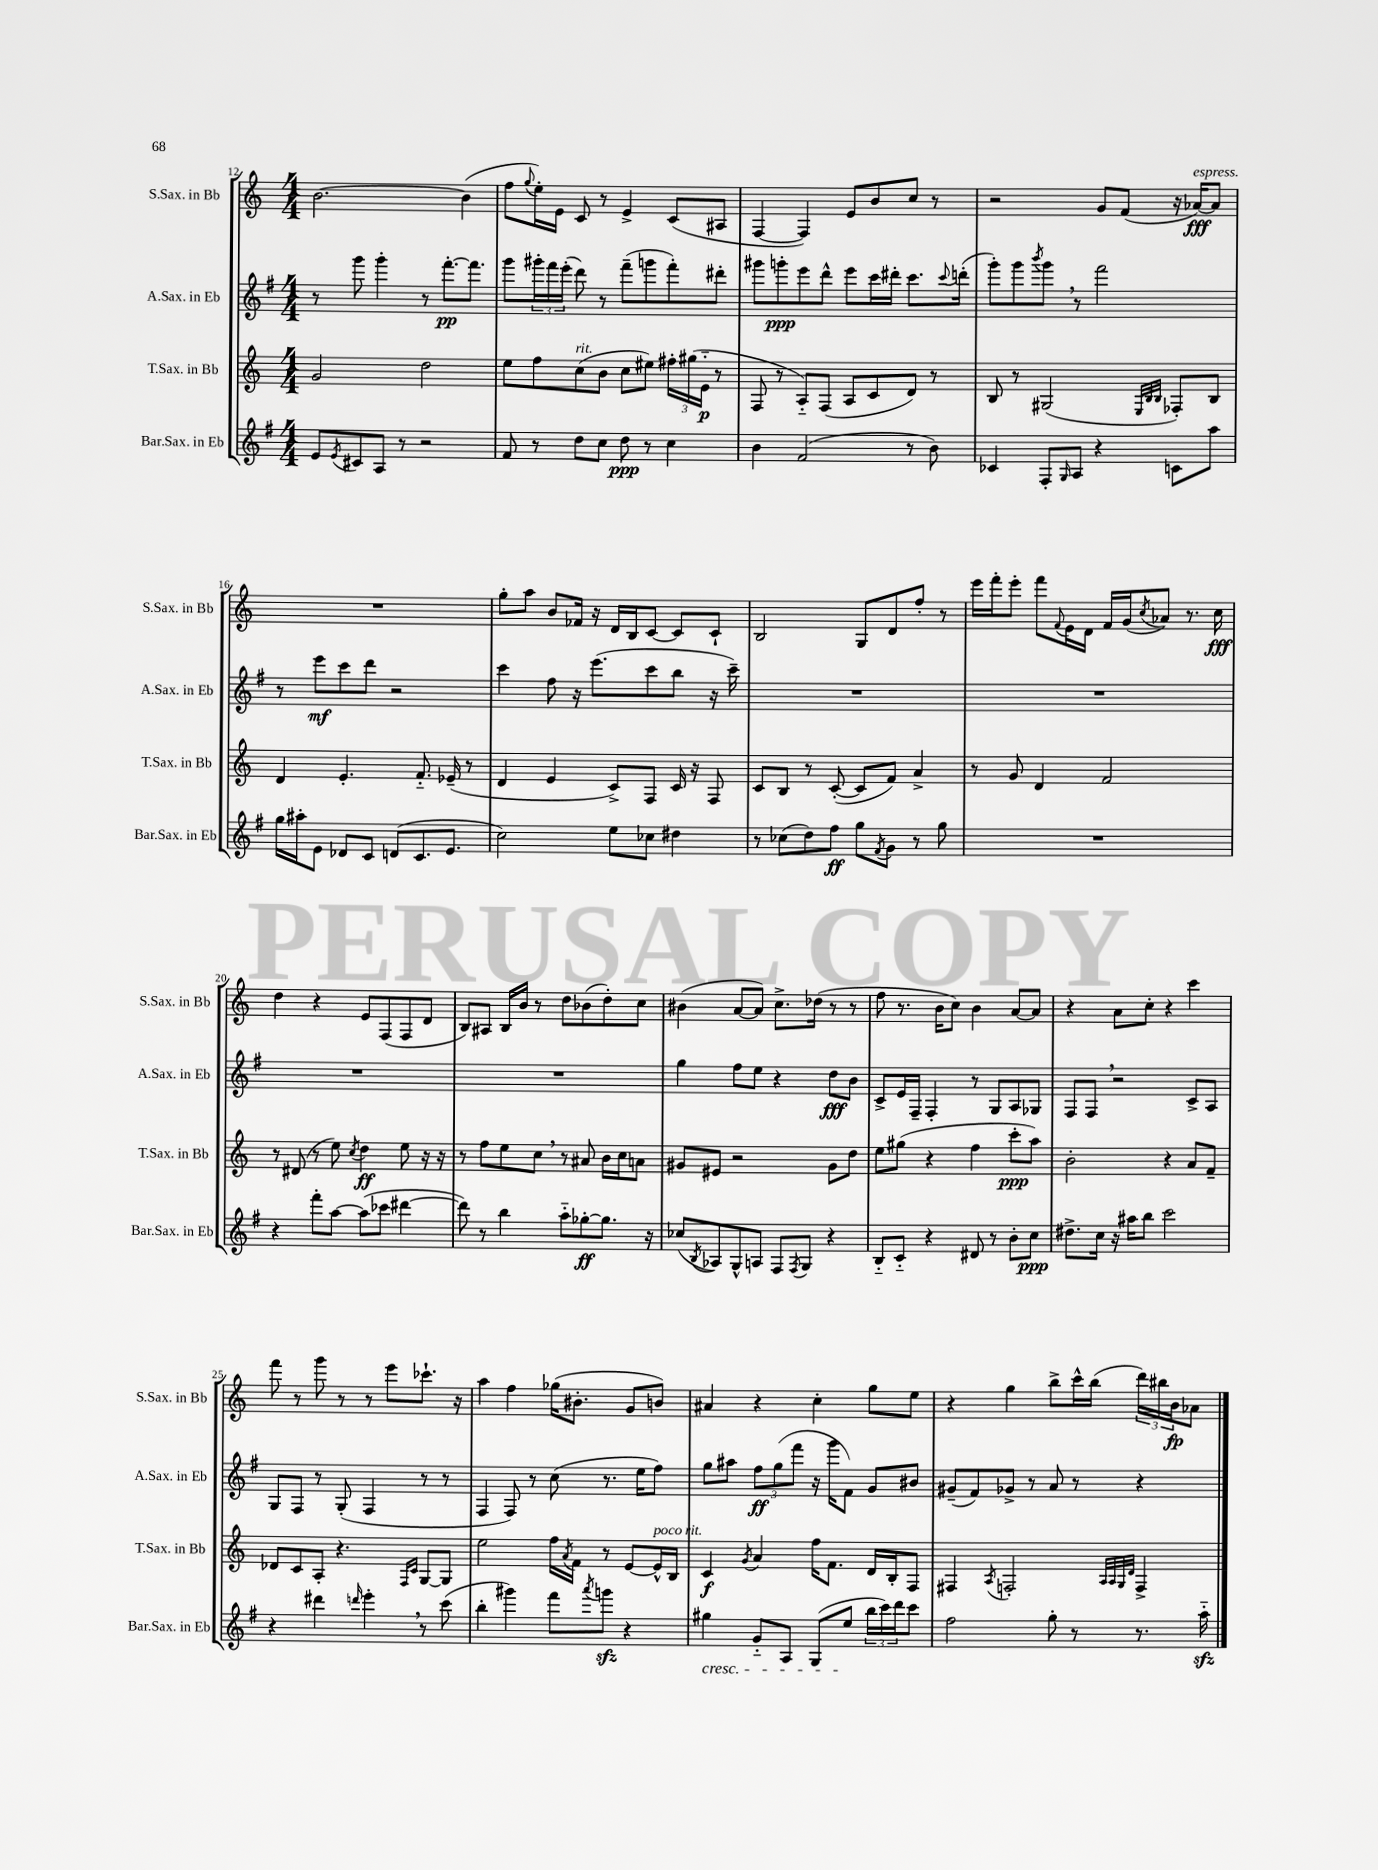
<<
\new StaffGroup <<
\new Staff = "s0" \with { instrumentName = "S.Sax. in Bb" shortInstrumentName = "S.Sax. in Bb" } {
    \clef treble \key c \major \numericTimeSignature \time 4/4
    b'2.~ b'4( |
    f''8 \appoggiatura { g''8 } e''16-.) e'16 c'8 r8 e'4-> c'8( ais8 |
    f4~ f4) e'8 b'8 c''8 r8 |
    r2 g'8 f'8( r16 aes'16~\fff^\markup { \italic "espress." }) aes'8 |
    R1 |
    g''8-. a''8 b'8 fes'16 r16 d'16 b16 c'8~ c'8 c'8-! |
    b2 g8 d'8 f''8-. r8 |
    e'''16 f'''16-. e'''8-. f'''8 \appoggiatura { f'8 } e'16 d'16 f'16 g'16( \acciaccatura { c''8 } aes'8) r8. c''16\fff |
    d''4 r4 e'8 f8( f8 d'8 |
    b8) ais8 b16 b'16 r8 d''8 bes'8( d''8-.) c''8 |
    bis'4( a'8~ a'8) c''8.-> des''16( r8 r8 |
    f''8 r8. b'16 c''8) b'4 a'8~ a'8 |
    r4 a'8 c''8-. r4 c'''4 |
    f'''8 r8 g'''8 r8 r8 e'''8 ces'''8.-! r16 |
    a''4 f''4 ges''16( bis'8.-. g'8 b'8) |
    ais'4 r4 c''4-. g''8 e''8 |
    r4 g''4 b''8-> c'''16-^ b''16( \tuplet 3/2 { d'''16) bis''16 b'16\fp } aes'8 \bar "|." |
}
\new Staff = "s1" \with { instrumentName = "A.Sax. in Eb" shortInstrumentName = "A.Sax. in Eb" } {
    \clef treble \key g \major \numericTimeSignature \time 4/4
    r8 g'''8 g'''4-. r8 fis'''8.~-.\pp fis'''8. |
    g'''8 \tuplet 3/2 { gis'''16-. fis'''16 e'''16-.( } d'''8) r8 fis'''8--( g'''8 fis'''8-.) dis'''8-. |
    gis'''8 g'''8-.\ppp e'''8 d'''8-^ e'''8 c'''16 dis'''16-. c'''8. \appoggiatura { c'''8 } d'''16-.( |
    g'''8-.) g'''8 \acciaccatura { b'''8 } g'''8 \breathe r8 fis'''2 |
    r8 e'''8\mf c'''8 d'''8 r2 |
    c'''4 fis''8 r16 e'''8.( c'''8 b''8 r16 c'''16--) |
    R1 |
    R1 |
    R1 |
    R1 |
    g''4 fis''8 e''8 r4 d''8\fff b'8 |
    c'8-> e'16 fis16-- fis4-. r8 g8 a8 ges8 |
    fis8 fis8 \breathe r2 c'8-> a8 |
    g8 fis8 r8 g8-.( fis4 r8 r8 |
    fis4 fis8) r8 c''8( r8. e''16 fis''8) |
    g''8 ais''8 \tuplet 3/2 { fis''8\ff g''8( fis'''8 } r16 g'''16 fis'8) g'8 bis'8 |
    gis'8--( fis'8) ges'8-> r8 a'8 r8 r4 \bar "|." |
}
\new Staff = "s2" \with { instrumentName = "T.Sax. in Bb" shortInstrumentName = "T.Sax. in Bb" } {
    \clef treble \key c \major \numericTimeSignature \time 4/4
    g'2 d''2 |
    e''8 f''8 c''8^\markup { \italic "rit." }( b'8 c''8 eis''8) \tuplet 3/2 { fis''16-. gis''16( e'16-_\p } r8 |
    f8 r8 a8-_) f8( a8 c'8 d'8) r8 |
    b8 r8 gis2( \grace { e32 b32 b32 } fes8-.) b8 |
    d'4 e'4.-. f'8.-_ ees'16--( r8 |
    d'4 e'4 c'8->) f8 c'16 r16 f8 |
    c'8 b8 r8 c'8~-.( c'8 f'8) a'4-> |
    r8 g'8 d'4 f'2 |
    r8 dis'8( r8 e''8) \acciaccatura { c''8 } d''4\ff e''8 r16 r16 |
    r8 f''8 e''8 c''8 \breathe r8 ais'8 b'16 c''16 a'8 |
    gis'8 eis'8 r2 gis'8 d''8 |
    e''8 gis''8( r4 f''4 c'''8-.\ppp a''8) |
    b'2-. r4 a'8 f'8-- |
    des'8 c'8 a8-. r4. \grace { f16 c'16 } g8~ g8 |
    e''2 f''16 \acciaccatura { a'8 } f'16 r8 e'8~ e'16-^^\markup { \italic "poco rit." } b16 |
    c'4\f \acciaccatura { g'8 } a'4 f''16 f'8. d'16 b16-. f8 |
    fis4 \acciaccatura { a8 } f2-. \grace { a32 a32 g32 d'32 } f4-> \bar "|." |
}
\new Staff = "s3" \with { instrumentName = "Bar.Sax. in Eb" shortInstrumentName = "Bar.Sax. in Eb" } {
    \clef treble \key g \major \numericTimeSignature \time 4/4
    e'8 \acciaccatura { e'8 } cis'8 a8 r8 r2 |
    fis'8 r8 d''8 c''8 d''8\ppp r8 c''4 |
    b'4 fis'2( r8 b'8) |
    ces'4 fis8-. \grace { g16 } a8 r4 c'8 a''8 |
    g''16 ais''16-. e'8 des'8 c'8 d'8( c'8. e'8. |
    c''2) e''8 ces''8 dis''4 |
    r8 ces''8( d''8) fis''8\ff g''8 \acciaccatura { fis'8 } g'8 r8 g''8 |
    R1 |
    r4 fis'''8-. a''8~ a''8( ces'''8 dis'''4~ |
    dis'''8) r8 b''4 a''8-_ ges''8~-.\ff ges''8. r16 |
    ces''8( \acciaccatura { b8 } aes8) g8-^ a8 fis8 \acciaccatura { fis8 } g8 r4 |
    b8-_ c'8-_ r4 dis'8 r8 b'8-. c''8\ppp |
    dis''8.-> c''16 r16 ais''16 b''8 c'''2 |
    r4 dis'''4 \grace { d'''16 } e'''4-. \breathe r8 c'''8( |
    b''4-. gis'''4) fis'''8 \acciaccatura { a'''8 } g'''8\sfz r4 |
    gis''4\cresc g'8-_ a8 g8( e''8\! \tuplet 3/2 { b''16 c'''16) d'''16 } c'''8 |
    fis''2 g''8-. r8 r8. a''16-_\sfz \bar "|." |
}
>>
>>
\layout { \context { \Score currentBarNumber = #12 } }
